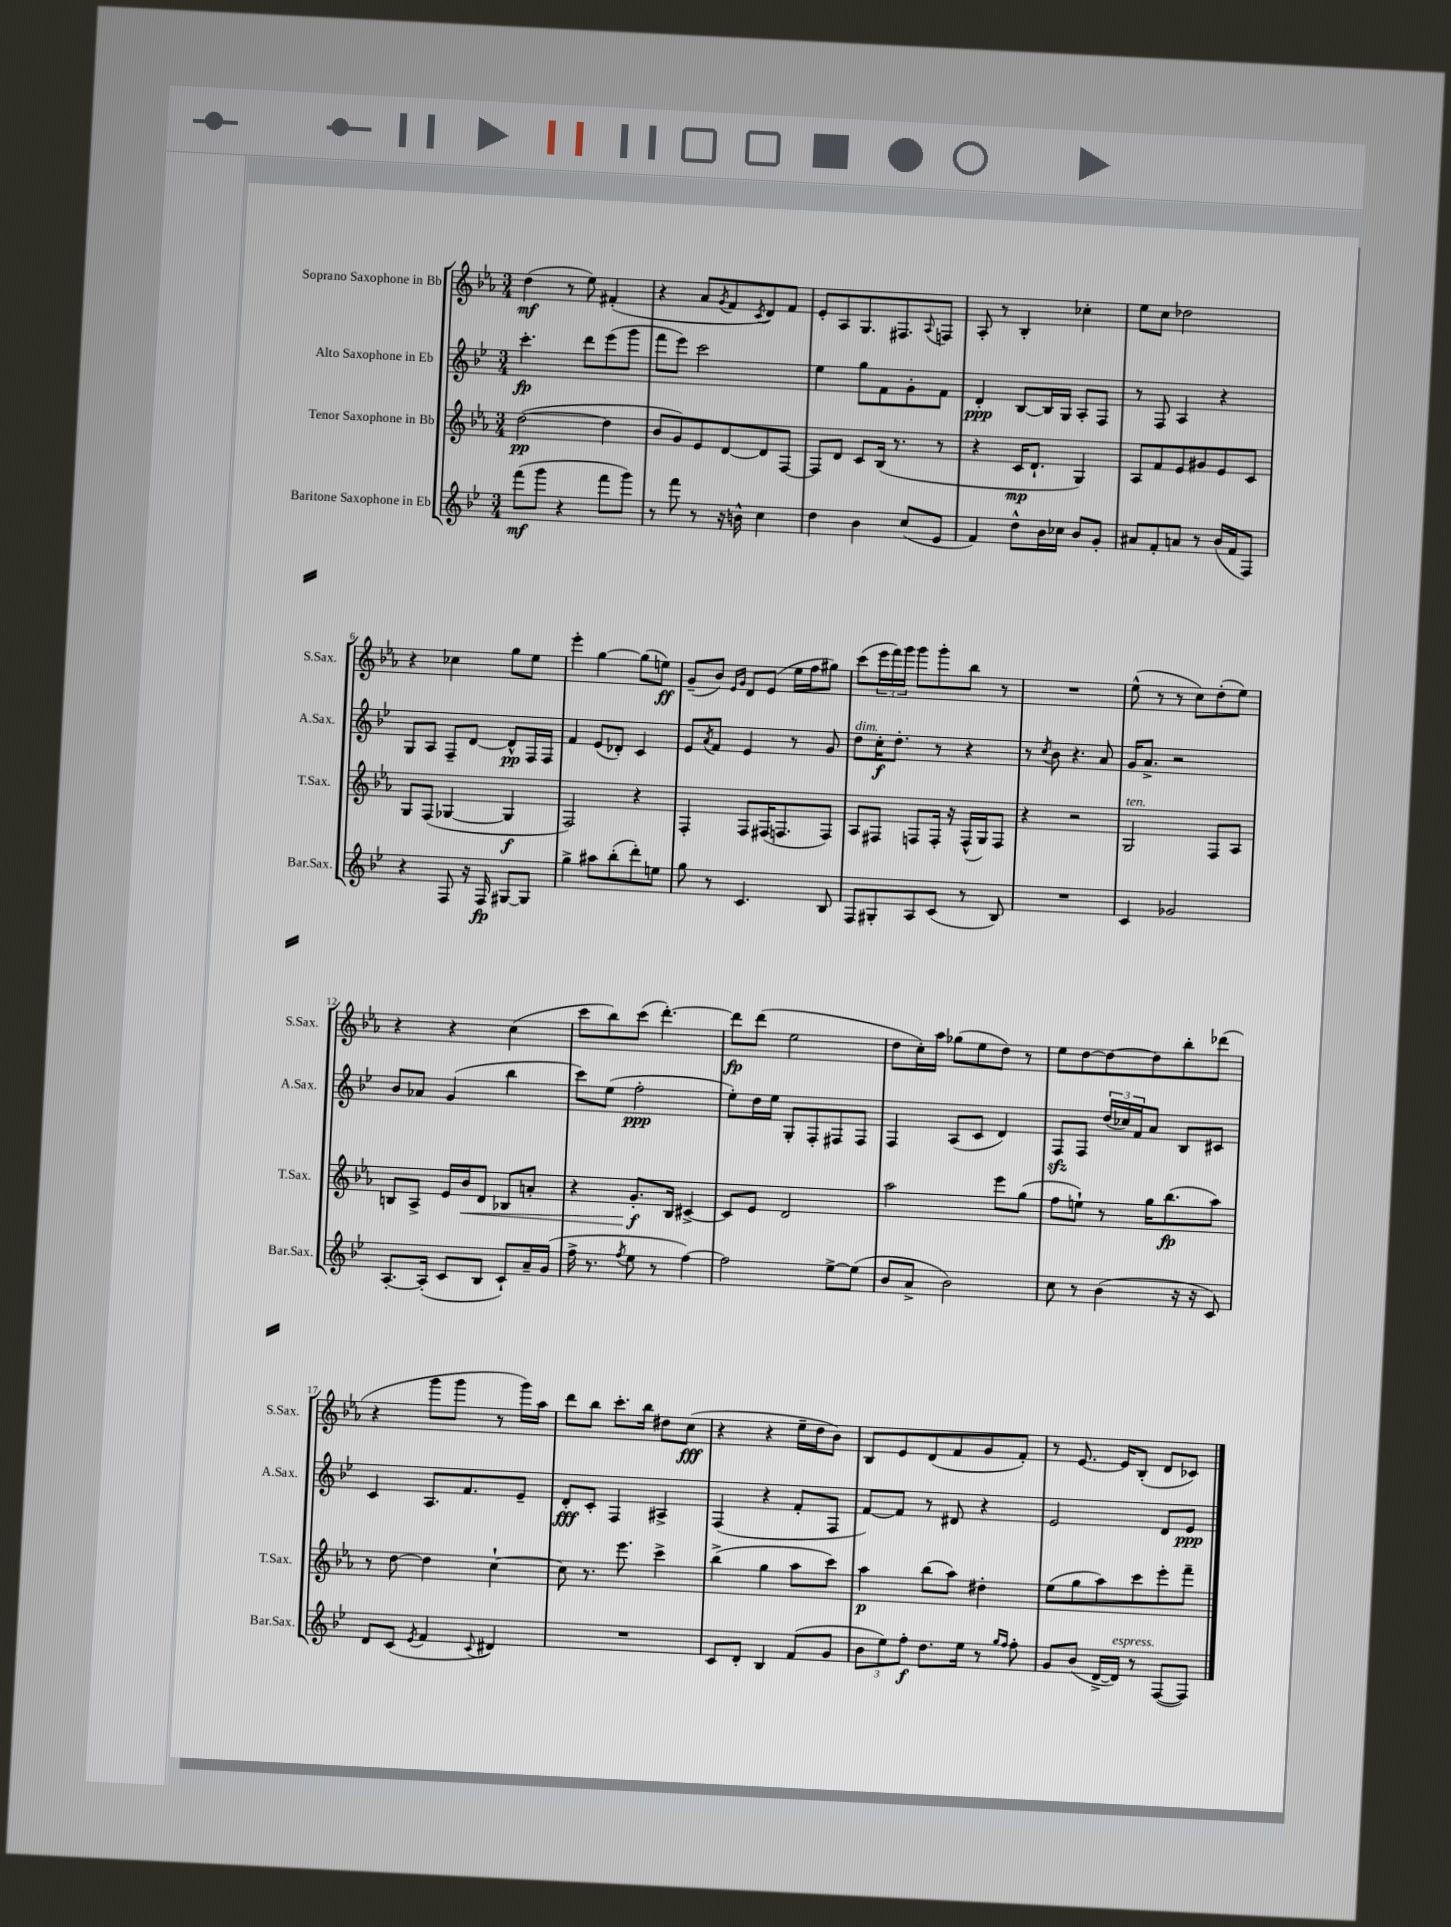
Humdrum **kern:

**kern	**kern	**kern	**kern
*staff4	*staff3	*staff2	*staff1
*clefG2	*clefG2	*clefG2	*clefG2
*k[b-e-]	*k[b-e-a-]	*k[b-e-]	*k[b-e-a-]
*M3/4	*M3/4	*M3/4	*M3/4
(8fff	([2dd	4.ccc'	(4dd
8ggg	.	.	.
4r	.	.	8r
.	.	8ddd	8ee-)
8fff	4dd]	(8eee-	(4f#'
8ggg)	.	8ggg	.
=	=	=	=
8r	8b-	8fff	4r
8fff	8g)	8eee-)	.
8r	8e-	2ccc	8a-
.	.	.	8qg
16r	[8d	.	8f
16b^^	.	.	.
.	.	.	8qc
4cc	8d]	.	8d)
.	[8F	.	8f
=	=	=	=
4dd	8F]	4ee-	8e-'
.	8d	.	8A-
4b-	8c	8gg	8.G
.	(16B-	8f	.
.	8.r	.	8.F#
(8cc	.	8g'	.
.	.	.	8qqA-
8e-	8r	8f	8F
=	=	=	=
4f)	4r	4d'	8A-'
.	.	.	8r
8dd^^	16c	[8B-	4B-'
.	8.d`	.	.
16b-	.	16B-]	.
16cc-	.	16G	.
8b-	4G)	8A'	4cc-'
8g'	.	8F	.
=	=	=	=
8a#	8A-	8r	8ee-
8f'	8f	8F	8cc
8a	8e-	4A	2dd-
8r	8g#	.	.
(16b-	8e-	4r	.
16f	.	.	.
8F)	8c	.	.
=	=	=	=
4r	8G	8G	4r
.	(8F	8A	.
8F	[4G-	8F~	4cc-
16r	.	[8d	.
16F	.	.	.
[8G#	4G-]	8d^^]	8gg
8G#]	.	16F	8ee-
.	.	16F	.
=	=	=	=
4gg^	2F)	4f	4eee-'
8aa#	.	(8e-	[4gg
(8bb-'	.	8d-')	.
8ddd')	4r	4c	(8gg]
8ee	.	.	8ee)
=	=	=	=
8gg	4F'	8e-	(8g~
.	.	8qa	.
8r	.	8f	8b-)
.	.	.	16qqe-
.	.	.	16qqg
4.c	8F	4e-	8d
.	(16F#	.	(8e-
.	8.F	.	.
.	.	8r	16ee-
.	.	.	16ff
8B-	8F)	8g	8gg#)
=	=	=	=
8F	8A-	8dd	(8ccc
8G#'	8F#	16cc'	24eee-
.	.	.	24fff)
.	.	8.dd'	.
.	.	.	24ggg
8A	8F	.	8ggg
(8c	16F'	8r	8ggg'
.	16r	.	.
8r	(16F^^	4r	8bb-
.	16G)	.	.
8B-)	8F	.	8r
=	=	=	=
2.r	4r	8r	2.r
.	.	8qcc	.
.	.	8b-	.
.	2r	4.r	.
.	.	8a	.
=	=	=	=
4c	2G	16g	(8ee-^^
.	.	8.a^	.
.	.	.	8r
2g-	.	2r	8r
.	.	.	8cc)
.	8F	.	(8dd'
.	8A-	.	8ee-)
=	=	=	=
[8.A'	8B	8b-	4r
.	8A-^	8a-	.
(16A']	.	.	.
8c	16e-	(4g	4r
.	16b-	.	.
8B-	8d	.	.
8c`)	8B-	4bb-	(4cc
16a~	8a'	.	.
(16g	.	.	.
=	=	=	=
16ff^	4r	8ccc)	8ccc
8.r	.	.	.
.	.	(8ee-	8bb-)
8qff	.	.	.
8ee-	8.g'	2ff'	(8ccc
8r	.	.	[4.ddd')
.	16B-	.	.
[4ff)	[4c#^	.	.
=	=	=	=
2ff]	8c#]	8ee-')	8ddd]
.	8e-	16dd	(8ddd
.	.	16ee-	.
.	2d	8G'	2ee-
.	.	8F'	.
[8ee-^	.	8F#	.
(8ee-]	.	8F#	.
=	=	=	=
8b-	2aa-	4F	8dd
8a^	.	.	16cc')
.	.	.	16aa-
2b-)	.	(8A	(8gg-
.	.	8c	8ee-
.	8eee-	4d)	8dd)
.	(8gg	.	8r
=	=	=	=
8cc	8ff	8F	8ee-
8r	8ee`)	8F	[8dd
(4b-	8r	(24dd	8dd_
.	.	24cc-)	.
.	.	24f	.
.	16gg	8a	8dd]
.	(8.bb-	.	.
16r	.	8B-	8bb-'
16r	.	.	.
8c)	8aa-)	8c#	(8ddd-
=	=	=	=
8d	8r	4c	4r
(8c	[8dd	.	.
8qe-	.	.	.
4f	4dd]	8.A	8ggg
.	.	.	8ggg
.	.	8.f	.
8qqc	.	.	.
4d#)	[4cc`	.	8r
.	.	8e-~	16ggg)
.	.	.	16aa-
=	=	=	=
2.r	8cc]	8d'	8ddd
.	8.r	8c'	8bb-
.	.	4F	8.ccc'
.	8.eee-	.	.
.	.	.	16bb-
.	4ccc^	4A#^	8dd#
.	.	.	(8cc
=	=	=	=
8c	(4bb-^	(4F	4r
8d'	.	.	.
4B-	4gg	4r	4r
(8f	8aa-	8f'	16ee-~
.	.	.	16dd
8g	8ccc)	8F	8b-)
=	=	=	=
12b-	4aa-	[8f)	8B-
12ee-)	.	.	.
.	.	8f]	8e-
12ff'	.	.	.
8.dd	(8bb-	8r	(8d
.	8aa-)	8d#	8f
16ee-	.	.	.
8r	4dd#'	4r	8g
16qqgg	.	.	.
16qqff	.	.	.
8ff'	.	.	8f')
=	=	=	=
8g	(8ee-	2e-	8r
(8b-	8gg	.	[8.e-
[16d^	8aa-)	.	.
16d])	.	.	16e-]
8r	8ccc	.	(8B-'
([8F	8eee-'	8d	8d
8F])	8fff~	8e-	8c-)
==	==	==	==
*-	*-	*-	*-
